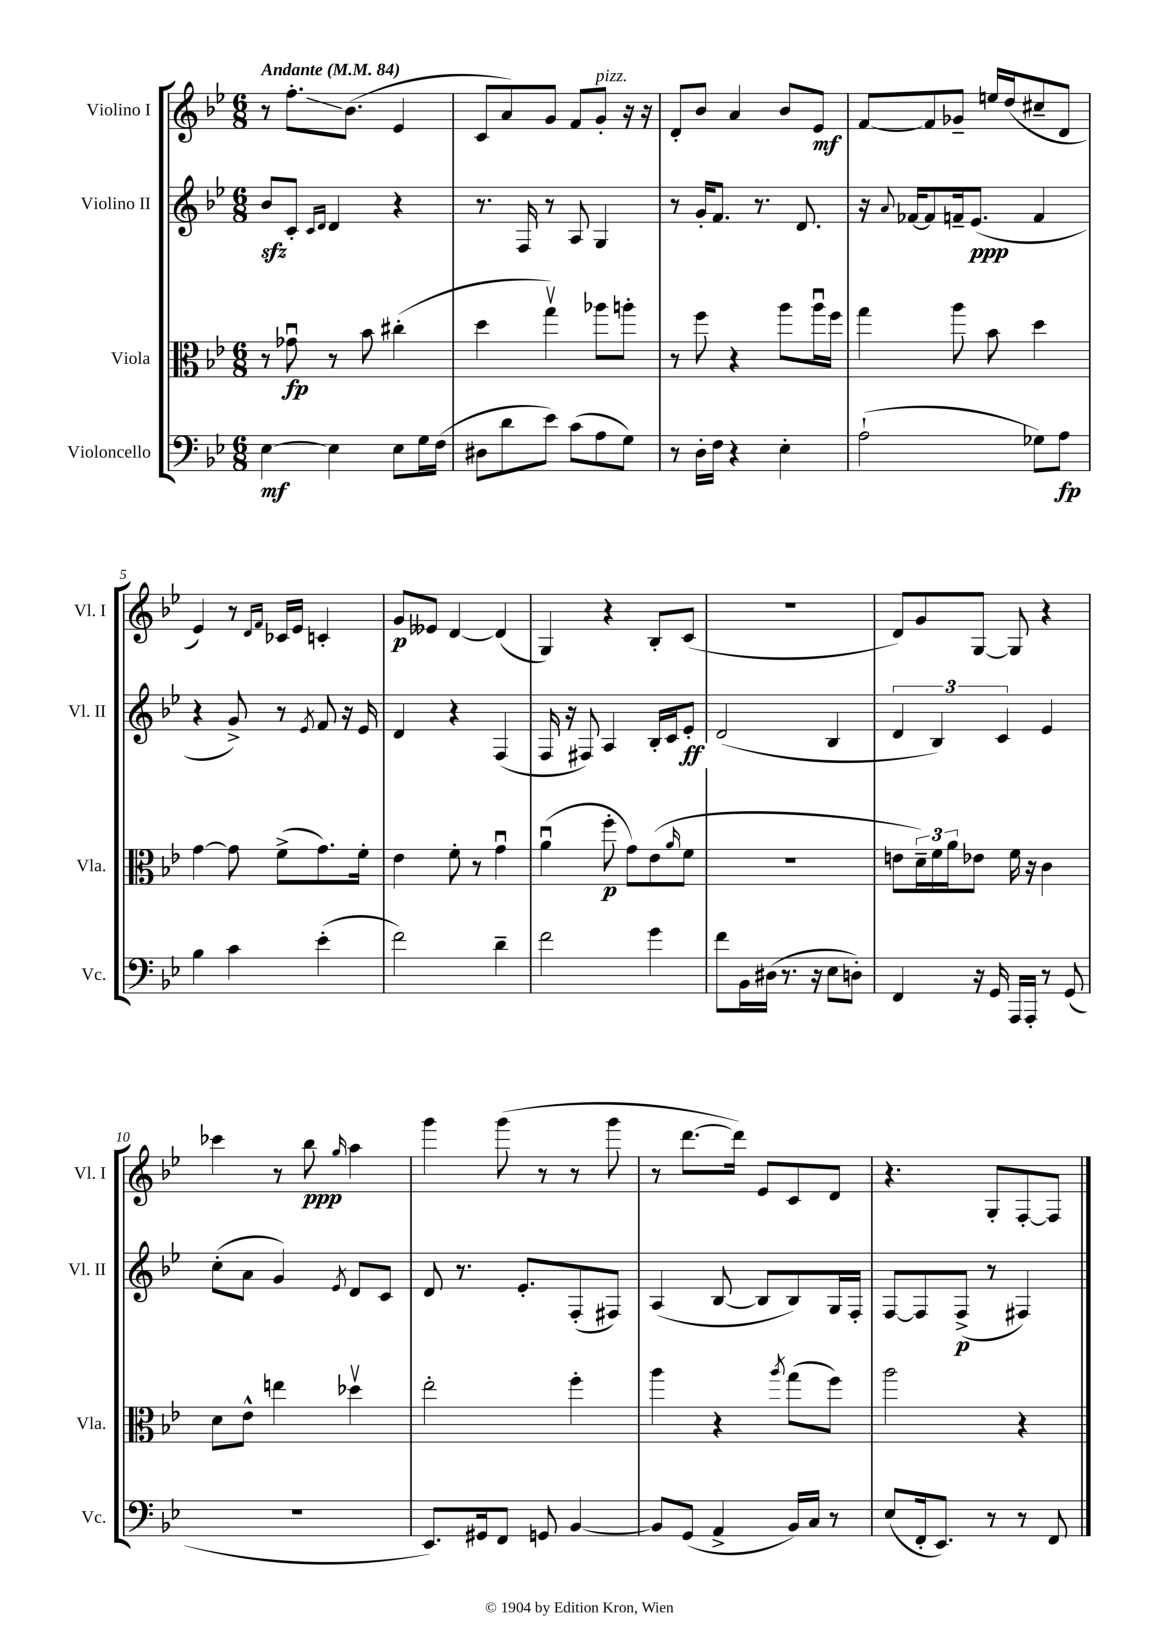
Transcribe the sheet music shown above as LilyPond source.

<<
\new StaffGroup <<
\new Staff = "s0" \with { instrumentName = "Violino I" shortInstrumentName = "Vl. I" } {
    \clef treble \key bes \major \numericTimeSignature \time 6/8 \tempo "Andante" 4 = 84
    r8 f''8.-.\glissando bes'8.( ees'4 |
    c'8 a'8) g'8 f'8 g'8-.^\markup { \italic "pizz." } r16 r16 |
    d'8-. bes'8 a'4 bes'8 ees'8\mf |
    f'8~ f'8 ges'8-- e''16 d''16( cis''8-- d'8 |
    ees'4) r8 \grace { d'16 f'16 } ces'16 ees'16 c'4-. |
    g'8\p eeses'8 d'4~ d'4( |
    g4) r4 bes8-. c'8( |
    R2. |
    d'8) g'8 g8~ g8 r4 |
    ces'''4 r8 bes''8\ppp \grace { g''16 } a''4 |
    g'''4 g'''8( r8 r8 g'''8 |
    r8 d'''8.~ d'''16) ees'8 c'8 d'8 |
    r4. g8-. f8~-. f8 \bar "|." |
}
\new Staff = "s1" \with { instrumentName = "Violino II" shortInstrumentName = "Vl. II" } {
    \clef treble \key bes \major \numericTimeSignature \time 6/8
    bes'8\sfz c'8-. \grace { c'16 d'16 } d'4 r4 |
    r8. f16 r8 a8 g4 |
    r8 g'16-. f'8. r8. d'8. |
    r16 \appoggiatura { a'8 } fes'16~ fes'8 f'16-- ees'8.\ppp( f'4 |
    r4 g'8->) r8 \acciaccatura { ees'8 } f'8 r16 ees'16 |
    d'4 r4 f4( |
    f16 r16 fis8) a4 bes16-. c'16 ees'8-.\ff |
    d'2( bes4 |
    \tuplet 3/2 { d'4 bes4) c'4 } ees'4 |
    c''8-.( a'8 g'4) \acciaccatura { ees'8 } d'8 c'8 |
    d'8 r8. ees'8.-. f8-.( fis8) |
    a4( bes8~ bes8 bes8) g16 f16-. |
    f8~ f8 f8->\p( r8 fis4) \bar "|." |
}
\new Staff = "s2" \with { instrumentName = "Viola" shortInstrumentName = "Vla." } {
    \clef alto \key bes \major \numericTimeSignature \time 6/8
    r8 ges'8\downbow\fp r8 bes'8 cis''4-.( |
    d''4 g''4\upbow) aes''8 a''8-. |
    r8 f''8 r4 a''8 a''16\downbow f''16 |
    g''4 a''8 bes'8 d''4 |
    g'4~ g'8 f'8->( g'8.) f'16-. |
    ees'4 f'8-. r8 g'4\downbow |
    a'4\downbow( f''8-.\p g'8) ees'8( \grace { a'16 } f'8 |
    R2. |
    e'8 \tuplet 3/2 { d'16--) f'16 a'16 } ees'8 f'16 r16 c'4 |
    d'8 ees'8-^ e''4 des''4\upbow |
    ees''2-. f''4-. |
    a''4 r4 \acciaccatura { a''8 } g''8( f''8) |
    a''2 r4 \bar "|." |
}
\new Staff = "s3" \with { instrumentName = "Violoncello" shortInstrumentName = "Vc." } {
    \clef bass \key bes \major \numericTimeSignature \time 6/8
    ees4~\mf ees4 ees8 g16 f16( |
    dis8 d'8 ees'8) c'8( a8 g8) |
    r8 d16-. f16 r4 ees4-. |
    a2-!( ges8) a8\fp |
    bes4 c'4 ees'4-.( |
    f'2) d'4-- |
    f'2 g'4 |
    f'8 bes,16 dis16( r8. r16 ees8 d8-.) |
    f,4 r16 g,16 a,,16 a,,16-. r8 g,8( |
    R2. |
    ees,8.) gis,16 f,8 g,8 bes,4~ |
    bes,8 g,8( a,4-> bes,16) c16 r8 |
    ees8( f,16-. ees,8.) r8 r8 f,8 \bar "|." |
}
>>
>>
